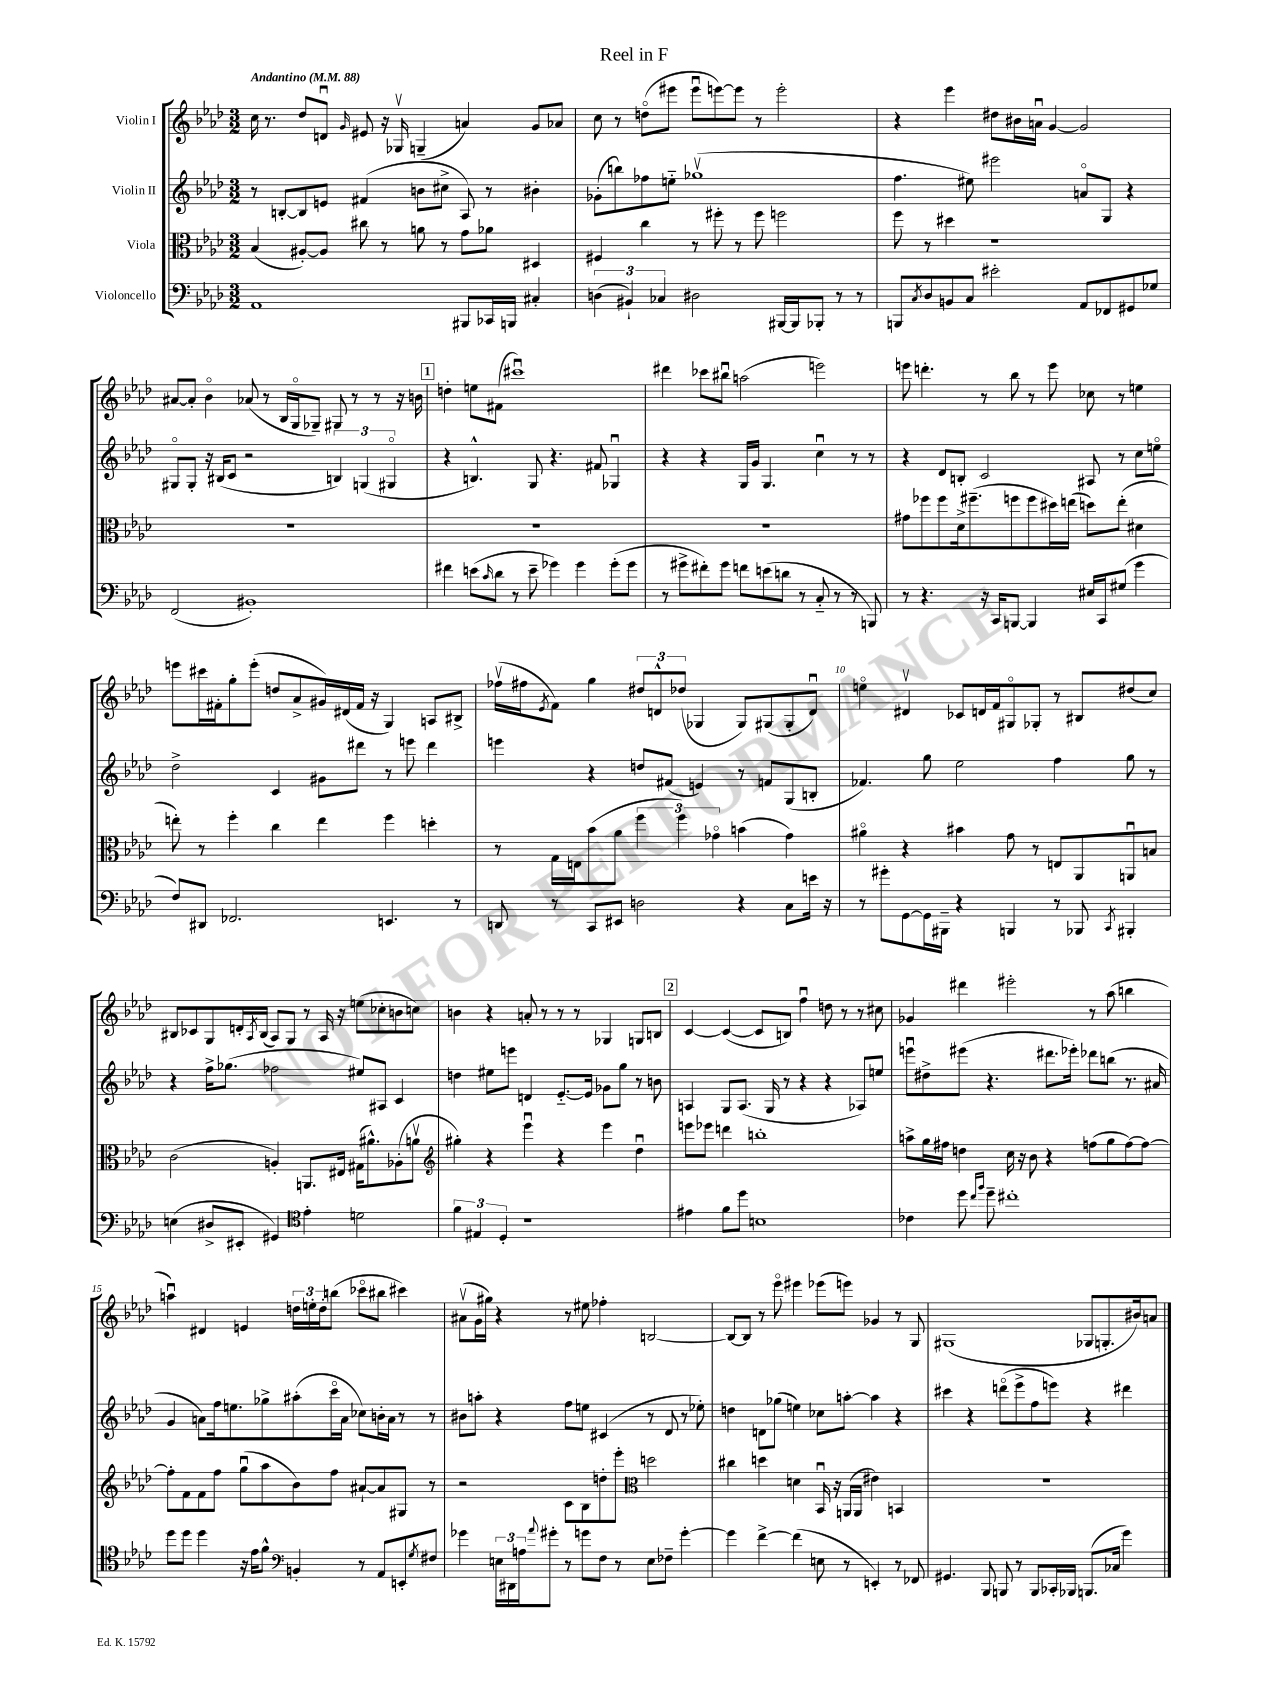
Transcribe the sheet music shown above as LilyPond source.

\header { title = "Reel in F" }
<<
\new StaffGroup <<
\new Staff = "s0" \with { instrumentName = "Violin I" } {
    \clef treble \key aes \major \numericTimeSignature \time 3/2 \tempo "Andantino" 4 = 88
    c''16 r8. des''8 d'8\downbow \grace { g'16 } eis'8 r16 ges16\upbow g4--( a'4) g'8 aes'8 |
    c''8 r8 d''8\flageolet( eis'''8 eis'''8\downbow e'''8~) e'''8 r8 e'''2-. |
    r4 ees'''4 dis''8 bis'16 a'16\downbow g'4~ g'2 |
    ais'8~ ais'8-. bes'4\flageolet aes'8( r8 bes16 g16\flageolet ges8--) gis8 r8 r8 r16 b'16 |
    \mark \markup { \box "1" } d''4-. e''8 fis'8( cis'''1\downbow) |
    dis'''4 ces'''8 bis''8\downbow a''2( e'''2) |
    e'''8 d'''4.-. r8 bes''8 r8 e'''8 ces''8 r8 e''4 |
    e'''8 cis'''16 fis'16-. g''8-. e'''8-.( d''8 aes'8-> gis'16) dis'16( fis'16 r16 g4) a8 bis8-> |
    fes''16\upbow( fis''16 \acciaccatura { ees'8 } f'8) g''4 \tuplet 3/2 { dis''8 d'8-^ des''8( } ges4 ges8) gis8( gis8-. d'8\downbow) |
    e''4\flageolet dis'4\upbow ces'8 d'16 f'16 gis8\flageolet ges8-. r8 bis8 dis''8( c''8) |
    bis8 ces'8 g8 d'16-. \acciaccatura { aes8 } bis16( aes8) g8 r8 aes16 r16 e''8( ces''8-. b'8 c''8) |
    b'4 r4 a'8-. r8 r8 r8 ges4 g8 b8 |
    \mark \markup { \box "2" } c'4~ c'4~( c'8 b8) f''4\downbow d''8 r8 r8 cis''8 |
    ges'4 dis'''4 eis'''2-. r8 aes''8( b''4 |
    a''4\downbow) dis'4 e'4 \tuplet 3/2 { d''16 e''16-. d''16-. } b''8( ces'''8\flageolet bis''8 cis'''4) |
    ais'8\upbow( g'16 gis''16) r4 r8 eis''8 fes''4-. b2~ |
    b8~ b8 r8 ees'''8\flageolet eis'''4 ees'''8( e'''8) ges'4 r8 g8 |
    gis1( ges8 g8.-. bis'16) a'8 \bar "|." |
}
\new Staff = "s1" \with { instrumentName = "Violin II" } {
    \clef treble \key aes \major \numericTimeSignature \time 3/2
    r8 b8~-. b8 e'8 fis'4( b'8 cis''8-> aes8) r8 bis'4-. |
    ges'8-.( b''8) fes''8 e''8-_ ges''1\upbow( |
    f''4. eis''8) eis'''2 a'8\flageolet g8 r4 |
    gis8\flageolet gis8-. r16 bis16( c'8 r2 \tuplet 3/2 { b4) g4( gis4\flageolet } |
    \mark \markup { \box "1" } r4 b4.-^) g8 r4. fis'8 ges4\downbow |
    r4 r4 g16 g'16 g4. c''4\downbow r8 r8 |
    r4 des'8 b8-. c'2 ais8 r8 c''8 e''8\flageolet |
    des''2-> c'4 gis'8 dis'''8 r8 e'''8 dis'''4 |
    e'''4 r4 d''8 fis'8( e'4) r8 f'8 g8( b8-. |
    fes'4.) g''8 ees''2 f''4 g''8 r8 |
    r4 f''16-> ges''8.( fes''2 eis''8) ais8 c'4 |
    d''4 eis''8 e'''8 d'4 ees'8.~-_ ees'16 ges'8 g''8 r8 b'8 |
    \mark \markup { \box "2" } a4 g8 a8.( g16 r8 r4 r4 aes8) e''8 |
    e'''8\downbow dis''8-> eis'''8( r4. dis'''8. ees'''16-.) des'''8 b''8( r8. ais'16 |
    g'4 a'8) f''16 e''8. ges''8-> ais''8-.( c'''16\flageolet a'16 ces''8) b'16-. a'16 r8 r8 |
    bis'8 a''8-. r4 f''8 e''8 cis'4( r8 des'8 r8 ees''8-.) |
    d''4 d'8 ges''8( e''4) ces''8 a''8~-. a''4 r4 |
    cis'''4 r4 d'''8\flageolet( ees'''8-> f''8 e'''8) r4 dis'''4 \bar "|." |
}
\new Staff = "s2" \with { instrumentName = "Viola" } {
    \clef alto \key aes \major \numericTimeSignature \time 3/2
    bes4( ais8~-.) ais8 cis''8 r8 a'8 r8 g'8 aes'8 dis4 |
    fis4 c''4 r8 fis''8-. r8 fis''8 f''2 |
    f''8 r8 dis''4 r1 |
    R1. |
    \mark \markup { \box "1" } R1. |
    R1. |
    gis'8 fes''8 fes''8 des'16-> fis''8.--( f''8 f''8 dis''16) e''16( d''8) e''8-.( dis'4 |
    e''8-.) r8 f''4-. c''4 e''4 f''4 d''4-. |
    r8 g16 e16 bes'8( aes'8 \tuplet 3/2 { f''4 f''4) ges'4\flageolet } b'4( ges'4) |
    ais'4\flageolet r4 bis'4 g'8 r8 e8 aes,8 a,8\downbow b8 |
    c'2( a4-.) a,8. eis16 gis16( ais'8.-^) aes8-.( a'8\upbow |
    \clef treble gis''4-.) r4 ees'''4\downbow r4 ees'''4 des''4\downbow |
    \mark \markup { \box "2" } e'''8 ees'''8 d'''4 b''1-. |
    a''8-> g''16 fis''16 d''4 c''16 r16 bes'8 r4 f''8( g''8 f''8~) f''8~ |
    f''8-. f'8 f'8 f''8 g''8\downbow( aes''8 bes'8) f''8 ais'8~-! ais'8 gis8 r8 |
    r2 c'8 bes8 d''8-. ees'''8-. \clef alto d''2 |
    cis''4 d''4 d'4 bes,16\downbow r16 a,16( a,16 eis'4) b,4 |
    R1. \bar "|." |
}
\new Staff = "s3" \with { instrumentName = "Violoncello" } {
    \clef bass \key aes \major \numericTimeSignature \time 3/2
    aes,1 bis,,8 ces,16 b,,16 cis4-. |
    \tuplet 3/2 { d4( bis,4-!) ces4 } dis2 bis,,16~ bis,,16 bes,,8-. r8 r8 |
    b,,8 \acciaccatura { c8 } des8 b,8 c8 eis'2-. aes,8 fes,8 gis,8 ges8 |
    f,2( bis,1-.) |
    \mark \markup { \box "1" } fis'4 e'8( \grace { c'16 } des'8 r8 e'8-- ges'4) ges'4 ges'8-.( ges'8 |
    r8 gis'8-> fis'8-.) gis'8 f'8 e'8( d'8 r8 c8-_ r8 r8 b,,8) |
    r8 r4. r16 c,16 b,,8~ b,,4 eis16 c,16 gis8( g'4 |
    f8) dis,8 fes,2. e,4. r8 |
    d,8 r8 c,8 eis,8 d2 r4 c8 e'16 r16 |
    r8 gis'8-. g,8~ g,16 bis,,16-- r4 b,,4 r8 bes,,8 \acciaccatura { c,8 } bis,,4-. |
    e4( dis8-> eis,8-. gis,4) \clef tenor ees'4-. d'2 |
    \tuplet 3/2 { f'4 eis4 des4-. } r1 |
    \mark \markup { \box "2" } eis'4 f'8 des''8 b1 |
    ces'4 des''8 \grace { c''16 f''16 } des''8-- cis''1-. |
    des''8 des''8 des''4 r16 ees'16 f'8-^ \clef bass b,4-. r8 aes,8 e,8-. \acciaccatura { g8 } fis8 |
    ges'4 \tuplet 3/2 { e16 dis,16 a16 } \appoggiatura { aes'8 } gis'8-. r8 g'8 f8 r8 e8 fes8-- g'4~-. |
    g'4 f'4~-> f'4( e8 r8 e,4-.) r8 fes,8 |
    gis,4. bes,,8 b,,8 r8 b,,8 ces,16-. bes,,16 b,,8.( ces16 g'4) \bar "|." |
}
>>
>>
\layout { \context { \Score \override BarNumber.break-visibility = ##(#f #t #t) barNumberVisibility = #(every-nth-bar-number-visible 5) } }
